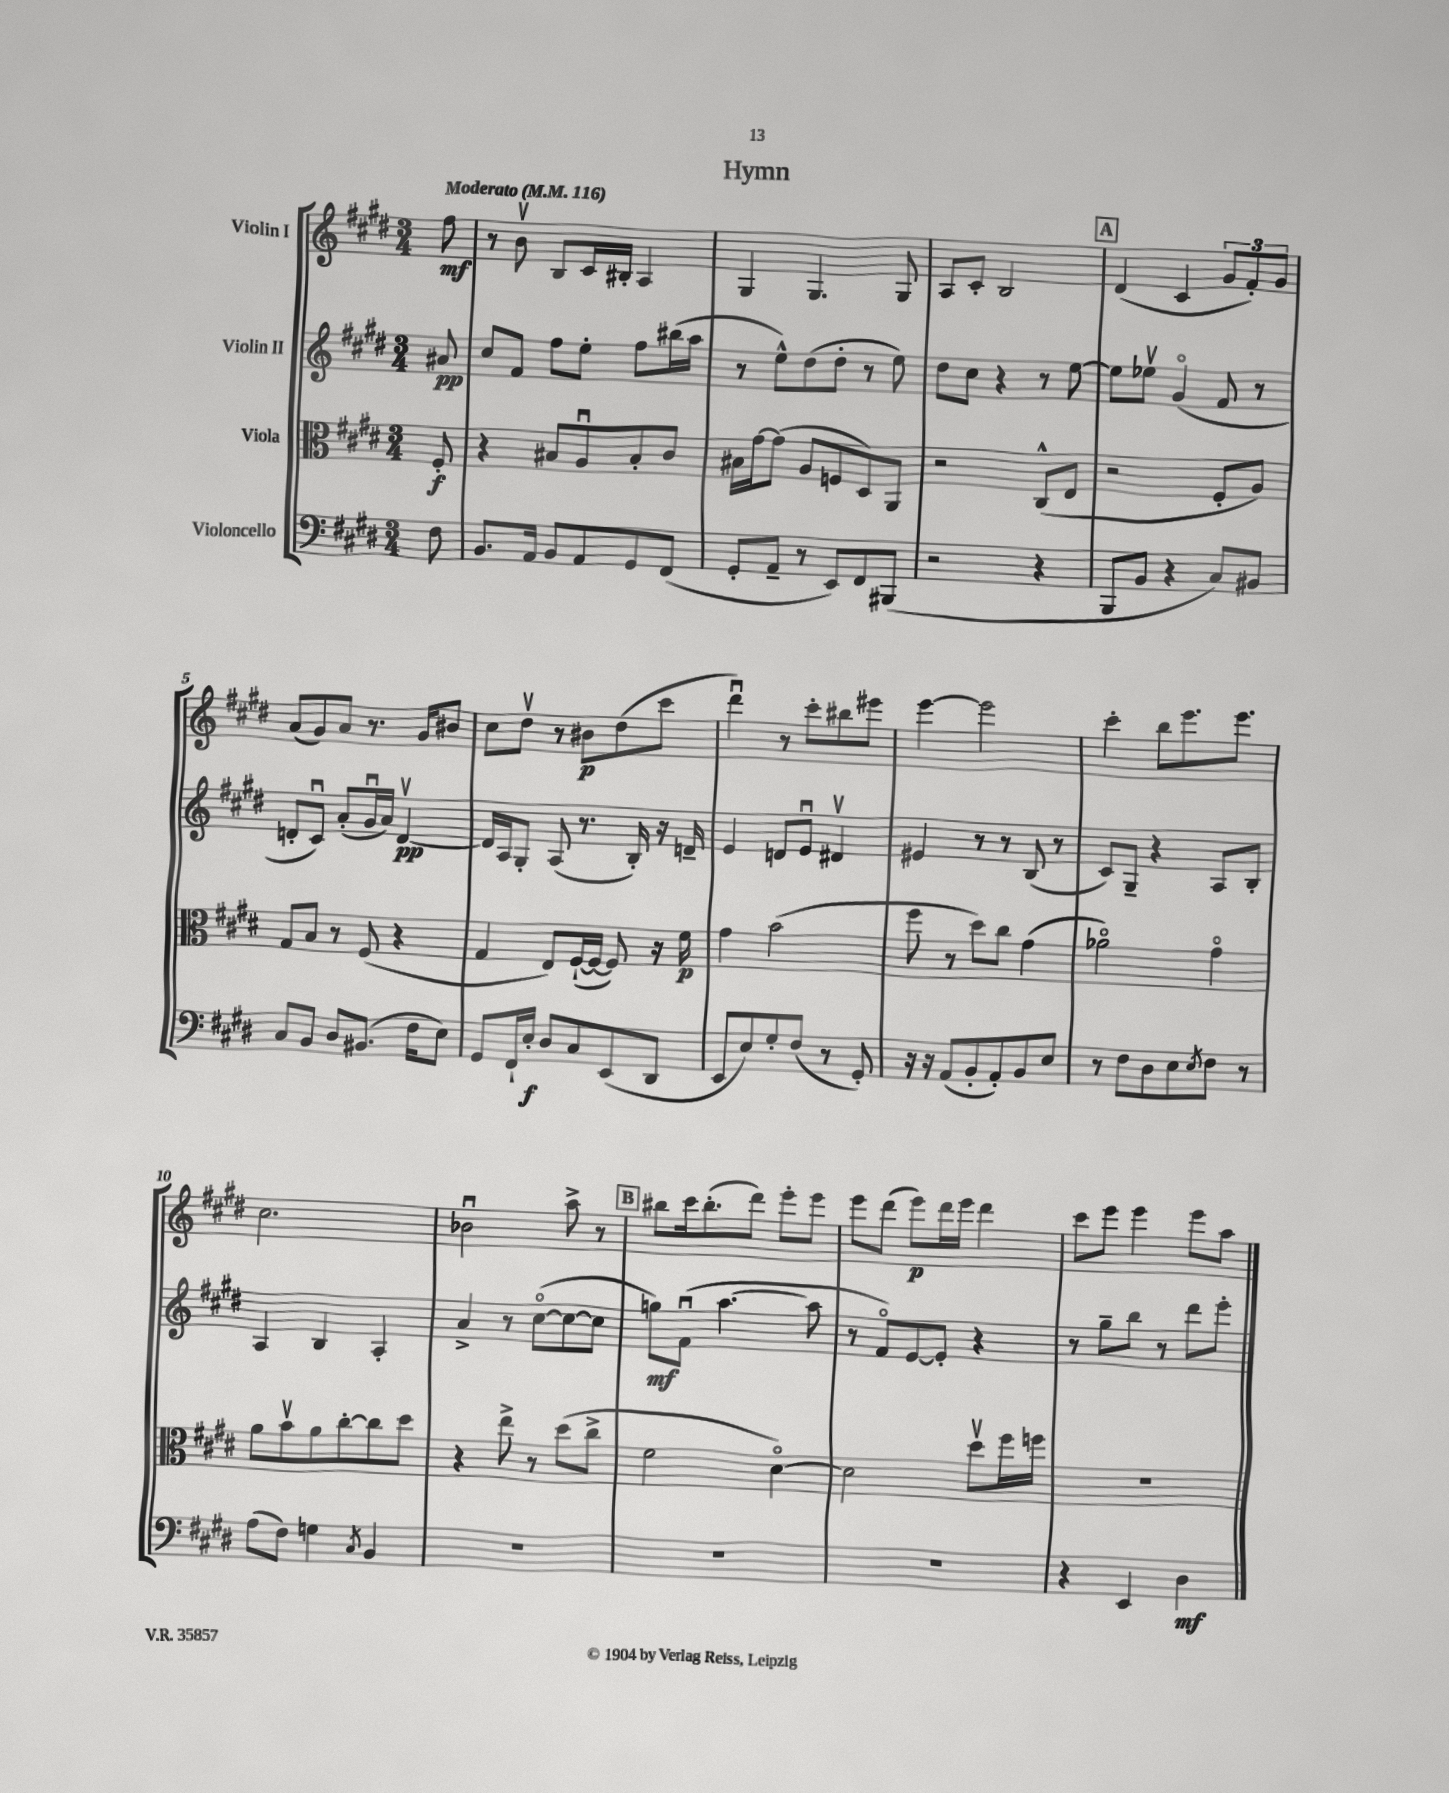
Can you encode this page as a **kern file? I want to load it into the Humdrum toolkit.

**kern	**kern	**kern	**kern
*staff4	*staff3	*staff2	*staff1
*clefF4	*clefC3	*clefG2	*clefG2
*k[f#c#g#d#]	*k[f#c#g#d#]	*k[f#c#g#d#]	*k[f#c#g#d#]
*M3/4	*M3/4	*M3/4	*M3/4
*MM116	*MM116	*MM116	*MM116
8F#	8F#'	8a#	8ff#
=	=	=	=
8.BB	4r	8cc#	8r
.	.	8f#	8bv
16AA	.	.	.
8BB	8B#	8ff#	8B
8AA	8Au	8ee'	16c#
.	.	.	16B#'
8GG#	8B#'	8ff#	4A
(8FF#	8c#	(16bb#	.
.	.	16aa	.
=	=	=	=
8GG#'	16B#	8r	4G#
.	[16g#	.	.
8AA~	(8g#]	8ee^^)	.
8r	8A	(8dd#	4.G#
8EE)	8F	8dd#'	.
8FF#	8D#)	8r	.
(8BBB#	8AA	8ee)	8G#
=	=	=	=
2r	2r	8dd#	8A
.	.	8cc#	8c#'
.	.	4r	2B
4r	(8C#^^	8r	.
.	8E	[8ee	.
=	=	=	=
8BBB	2r	8ee]	(4d#
8BB	.	8ee-v	.
4r	.	(4g#o	4c#
8C#)	8F#'	8f#	12g#
.	.	.	12f#')
8BB#	8A)	8r	.
.	.	.	12g#
=	=	=	=
8C#	8G#	8d'	(8a
8BB	8B	8c#u)	8g#)
8D#	8r	(8a'	8a
(8.BB#	(8F#	16g#u	8.r
.	.	16a)	.
.	4r	[4dv	.
16F#	.	.	16g#
8E)	.	.	8b#
=	=	=	=
8GG#	4G#	16d]	8cc#
.	.	16A	.
16FF#`	.	8G#'	8dd#v
16E'	.	.	.
8D#	8E)	(8A	8r
8C#	([16F#`	8.r	8b#
.	16F#_	.	.
(8EE	8F#])	.	(8dd#
.	.	16B')	.
8DD#	16r	16r	8ccc#
.	16f#	16d~	.
=	=	=	=
8EE	4g#	4e	4ddd#u)
8E)	.	.	.
8G#'	(2b	8d	8r
(8F#	.	8eu	8ccc#'
8r	.	4d#v	8bb#
8GG#')	.	.	8eee#
=	=	=	=
16r	8ff#	4e#	[4eee
16r	.	.	.
(8AA	8r	.	.
8BB'	8dd#)	8r	2eee]
8AA')	8cc#	8r	.
8BB	(4g#	(8B	.
8E	.	8r	.
=	=	=	=
8r	2a-o)	8c#)	4ccc#'
8F#	.	8G#~	.
8D#	.	4r	8bb
8E	.	.	8.eee
8qE	.	.	.
8F#	4g#o	8A	.
.	.	.	8.eee
8r	.	8B'	.
=	=	=	=
(8A	8a	4A	2.cc#
8F#)	8bv	.	.
4G	8a	4B	.
.	[8cc#'	.	.
8qC#	.	.	.
4BB	8cc#]	4A'	.
.	8dd#	.	.
=	=	=	=
2.r	4r	4a^	2b-u
.	8ee^	8r	.
.	8r	([8cc#o	.
.	(8dd#	8cc#_	8aa^
.	8cc#^	8cc#]	8r
=	=	=	=
2.r	2f#	8gg)	8bb#
.	.	(8f#u	16ccc#
.	.	.	(8.bb#'
.	.	[4.aa	.
.	.	.	8ddd#)
.	[4d#o)	.	8eee'
.	.	8aa]	8eee
=	=	=	=
2.r	2d#]	8r	8eee
.	.	8f#o)	(8ddd#
.	.	[8e	8eee)
.	.	8e']	16ddd#
.	.	.	16eee
.	8dd#v	4r	4ddd#
.	16ff#	.	.
.	16ff	.	.
=	=	=	=
4r	2.r	8r	8ccc#
.	.	8gg#~	8eee
4EE	.	8bb	4eee
.	.	8r	.
4D#	.	8ddd#	8eee
.	.	8eee'	8aa
==	==	==	==
*-	*-	*-	*-
